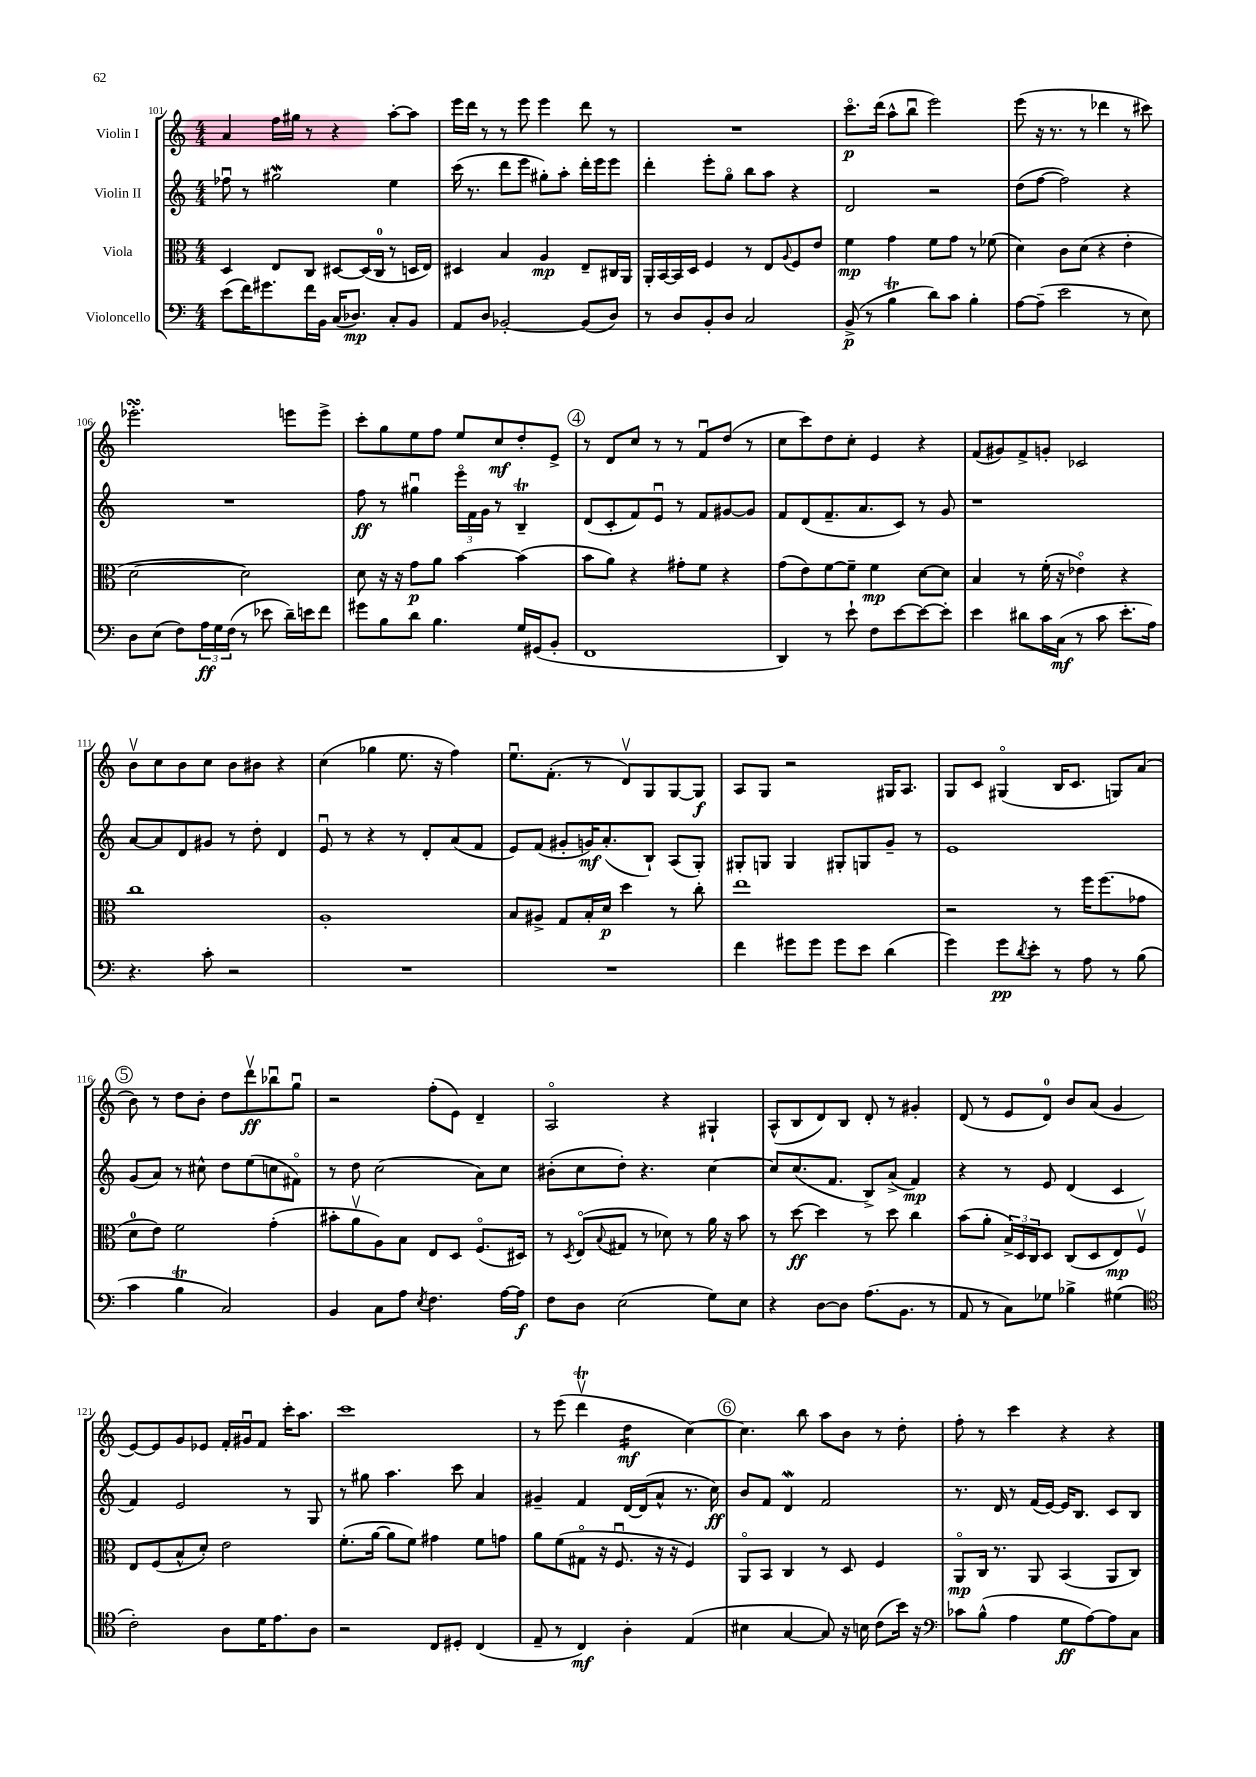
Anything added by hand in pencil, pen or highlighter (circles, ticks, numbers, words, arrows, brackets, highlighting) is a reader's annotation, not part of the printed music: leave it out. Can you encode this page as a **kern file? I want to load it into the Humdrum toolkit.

**kern	**dynam	**kern	**dynam	**kern	**dynam	**kern	**dynam
*part4	*part4	*part3	*part3	*part2	*part2	*part1	*part1
*staff4	*staff4	*staff3	*staff3	*staff2	*staff2	*staff1	*staff1
*I"Violoncello	*	*I"Viola	*	*I"Violin II	*	*I"Violin I	*
*clefF4	*	*clefC3	*	*clefG2	*	*clefG2	*
*k[]	*	*k[]	*	*k[]	*	*k[]	*
*M4/4	*	*M4/4	*	*M4/4	*	*M4/4	*
=101	=101	=101	=101	=101	=101	=101	=101
(8e\L	.	4D/	.	8ff-Xu\	.	4a/	.
16f\K)	.	.	.	8r	.	.	.
8.g#X\	.	.	.	.	.	.	.
.	.	8E/L	.	2gg#XW\	.	16ff\LL	.
.	.	.	.	.	.	16gg#X\JJ	.
16f\L	.	8C/J	.	.	.	8r	.
16BB\JJ	.	.	.	.	.	.	.
(16C/KL	.	[8D#X/L	.	.	.	4r	.
8.D-X/J)	mp	.	.	.	.	.	.
.	.	(16D#/L]	.	.	.	.	.
.	.	16C/JJ	.	.	.	.	.
8C'/L	.	8r	.	4ee\	.	[8aa'\L	.
8BB/J	.	16Dn/LL	.	.	.	8aa\J]	.
.	.	16E/JJ)	.	.	.	.	.
=102	=102	=102	=102	=102	=102	=102	=102
8AA/L	.	4D#X/	.	(16ccc\	.	16eee\LL	.
.	.	.	.	8.r	.	16ddd\JJ	.
8D/J	.	.	.	.	.	8r	.
[2BB-X'/	.	4B/	.	8ddd\L	.	8r	.
.	.	.	.	8eee\J	.	8eee\	.
.	.	4A/	mp	8gg#X'\L)	.	4eee\	.
.	.	.	.	8aa'\J	.	.	.
(8BB-/L]	.	8E~/L	.	16ddd'\LL	.	8ddd\	.
.	.	.	.	16eee\J	.	.	.
8D/J)	.	16C#X/L	.	8eee\J	.	8r	.
.	.	16AA/JJ	.	.	.	.	.
=103	=103	=103	=103	=103	=103	=103	=103
8r	.	16AA'/LL	.	4ddd'\	.	1r	.
.	.	[16BB/	.	.	.	.	.
8D/L	.	16BB/]	.	.	.	.	.
.	.	16D/JJ	.	.	.	.	.
8BB'/	.	4F/	.	8eee'\L	.	.	.
8D/J	.	.	.	8gg\J	.	.	.
2C/	.	8r	.	8bb\L	.	.	.
.	.	8E/L	.	8aa\J	.	.	.
.	.	8qqA/	.	.	.	.	.
.	.	8F/	.	4r	.	.	.
.	.	8e/J	.	.	.	.	.
=104	=104	=104	=104	=104	=104	=104	=104
(8BB^/	p	4f\	mp	2d/	.	8.ccc\L	p
8r	.	.	.	.	.	.	.
.	.	.	.	.	.	(16ddd\Jk	.
4Bt\	.	4g\	.	.	.	8aa^^\L	.
.	.	.	.	.	.	8bbu\J	.
8d\L)	.	8f\L	.	2r	.	2eee\)	.
8c\J	.	8g\J	.	.	.	.	.
4B'\	.	8r	.	.	.	.	.
.	.	(8f-X\	.	.	.	.	.
=105	=105	=105	=105	=105	=105	=105	=105
[8A\L	.	4d\)	.	(8dd\L	.	(8eee\	.
(8A~\J]	.	.	.	[8ff\J	.	16r	.
.	.	.	.	.	.	8.r	.
2e\	.	8c\L	.	2ff\])	.	.	.
.	.	(8d\J	.	.	.	8r	.
.	.	4r	.	.	.	4ddd-X\	.
8r	.	4e'\	.	4r	.	8r	.
8E\)	.	.	.	.	.	8ccc#X\)	.
!!LO:LB:g=z
=106	=106	=106	=106	=106	=106	=106	=106
8D\L	.	[2d\	.	1r	.	2.eee-XsSSs'\	.
(8E\J	.	.	.	.	.	.	.
8F\L)	.	.	.	.	.	.	.
24A\L	ff	.	.	.	.	.	.
24G\	.	.	.	.	.	.	.
(24F\JJ	.	.	.	.	.	.	.
8r	.	2d\])	.	.	.	.	.
8e-X\	.	.	.	.	.	.	.
16d~\LL)	.	.	.	.	.	8eeen\L	.
16en\J	.	.	.	.	.	.	.
8f\J	.	.	.	.	.	8eee^\J	.
=107	=107	=107	=107	=107	=107	=107	=107
8g#X\L	.	8d\	.	8ff\	ff	8ccc'\L	.
8B\	.	16r	.	8r	.	8gg\	.
.	.	16r	.	.	.	.	.
8d\J	.	8g\L	p	4gg#Xu\	.	8ee\	.
4.B\	.	8a\J	.	.	.	8ff\J	.
.	.	[4b\	.	24eee\LL	.	8ee/L	.
.	.	.	.	24f\	.	.	.
.	.	.	.	24g\JJ	.	.	.
.	.	.	.	8r	.	8cc/	mf
16G/LL	.	(4b\]	.	4Bt~/	.	8dd'/	.
(16GG#X/J	.	.	.	.	.	.	.
8BB'/J	.	.	.	.	.	8e^/J	.
!!LO:REH:place=s1:t=4
=108	=108	=108	=108	=108	=108	=108	=108
1FF	.	8b\L	.	(8d/L	.	8r	.
.	.	8a\J)	.	8c'/	.	8d/L	.
.	.	4r	.	8f/)	.	8cc/J	.
.	.	.	.	8eu/J	.	8r	.
.	.	8g#X'\L	.	8r	.	8r	.
.	.	8f\J	.	8f/L	.	8fu/L	.
.	.	4r	.	[8g#X/	.	(8dd/J	.
.	.	.	.	8g#/J]	.	8r	.
=109	=109	=109	=109	=109	=109	=109	=109
4DD/)	.	(8g\L	.	8f/L	.	8cc\L	.
.	.	8e\)	.	(8d/	.	8ccc\)	.
8r	.	[8f\	.	8.f~/	.	8dd\	.
8e`\	.	8f~\J]	.	.	.	8cc'\J	.
.	.	.	.	8.a/	.	.	.
8F\L	.	4f\	mp	.	.	4e/	.
[8e\	.	.	.	8c/J)	.	.	.
8e\_	.	[8d\L	.	8r	.	4r	.
8e'\J]	.	8d\J]	.	8g/	.	.	.
=110	=110	=110	=110	=110	=110	=110	=110
4e\	.	4B/	.	1r	.	(8f/L	.
.	.	.	.	.	.	8g#X/)	.
8d#X\L	.	8r	.	.	.	8f^/	.
16c\L	.	(16f'\	.	.	.	8gn'/J	.
(16C\JJ	mf	16r	.	.	.	.	.
8r	.	4e-X\)	.	.	.	2c-X/	.
8c\	.	.	.	.	.	.	.
8.e'\L	.	4r	.	.	.	.	.
16A\Jk)	.	.	.	.	.	.	.
!!LO:LB:g=z
=111	=111	=111	=111	=111	=111	=111	=111
4.r	.	1cc	.	[8a/L	.	8bv\L	.
.	.	.	.	8a/]	.	8cc\	.
.	.	.	.	8d/	.	8b\	.
8c'\	.	.	.	8g#X/J	.	8cc\J	.
2r	.	.	.	8r	.	8b\L	.
.	.	.	.	8dd'\	.	8b#X\J	.
.	.	.	.	4d/	.	4r	.
=112	=112	=112	=112	=112	=112	=112	=112
1r	.	1A'	.	8eu/	.	(4cc\	.
.	.	.	.	8r	.	.	.
.	.	.	.	4r	.	4gg-X\	.
.	.	.	.	8r	.	8.ee\	.
.	.	.	.	8d'/L	.	.	.
.	.	.	.	.	.	16r	.
.	.	.	.	(8a/	.	4ff\)	.
.	.	.	.	8f/J	.	.	.
=113	=113	=113	=113	=113	=113	=113	=113
1r	.	8B/L	.	8e/L)	.	8.eeu\L	.
.	.	8A#X^/J	.	(8f/J	.	.	.
.	.	.	.	.	.	(8.f'\J	.
.	.	8G/L	.	8g#X'/L	.	.	.
.	.	16B'/L	.	16gn/K)	mf	8r	.
.	.	16d/JJ	p	(8.a'/	.	.	.
.	.	4dd\	.	.	.	8dv/L)	.
.	.	.	.	8B`/J)	.	8G/	.
.	.	8r	.	(8A/L	.	[8G/	.
.	.	8cc'\	.	8G'/J)	.	8G/J]	f
=114	=114	=114	=114	=114	=114	=114	=114
4f\	.	1ee	.	8G#X'/L	.	8A/L	.
.	.	.	.	8Gn/J	.	8G/J	.
8g#X\L	.	.	.	4G/	.	2r	.
8g#\J	.	.	.	.	.	.	.
8g#\L	.	.	.	8G#X'/L	.	.	.
8e\J	.	.	.	8Gn/	.	.	.
(4d\	.	.	.	8g~/J	.	16G#X/KL	.
.	.	.	.	.	.	8.A/J	.
.	.	.	.	8r	.	.	.
=115	=115	=115	=115	=115	=115	=115	=115
4g\)	.	2r	.	1e	.	8G/L	.
.	.	.	.	.	.	8c/J	.
8g\L	pp	.	.	.	.	(4G#X/	.
8qd/	.	.	.	.	.	.	.
8e'\J	.	.	.	.	.	.	.
8r	.	8r	.	.	.	16B/KL	.
.	.	.	.	.	.	8.c/J	.
8A\	.	16ff\KL	.	.	.	.	.
.	.	(8.ff\	.	.	.	.	.
8r	.	.	.	.	.	8Gn/L)	.
(8B\	.	8g-X\J	.	.	.	(8a/J	.
!!LO:LB:g=z
!!LO:REH:place=s1:t=5
=116	=116	=116	=116	=116	=116	=116	=116
4c\	.	8d\L	.	(8g/L	.	8b\)	.
.	.	8e\J)	.	8a/J)	.	8r	.
4Bt\	.	2f\	.	8r	.	8dd\L	.
.	.	.	.	8cc#X^^\	.	8b'\J	.
2C/)	.	.	.	8dd\L	.	8dd\L	.
.	.	.	.	(8ee\	.	8dddv\	ff
.	.	(4g'\	.	8ccn\	.	8bb-Xu\	.
.	.	.	.	8f#X\J)	.	8ggu\J	.
=117	=117	=117	=117	=117	=117	=117	=117
4BB/	.	8b#X'\L	.	8r	.	2r	.
.	.	8av\	.	8dd\	.	.	.
8C\L	.	8A\)	.	(2cc\	.	.	.
8A\J	.	8B\J	.	.	.	.	.
8qE/	.	.	.	.	.	.	.
4.F\	.	8E/L	.	.	.	(8ff'\L	.
.	.	8D/J	.	.	.	8e\J)	.
.	.	(8.F/L	.	8a\L)	.	4d~/	.
[16A\LL	.	.	.	8cc\J	.	.	.
16A\JJ]	f	16D#X/Jk)	.	.	.	.	.
=118	=118	=118	=118	=118	=118	=118	=118
8F\L	.	8r	.	(8b#X'\L	.	2A/	.
.	.	8qD/	.	.	.	.	.
8D\J	.	(8E/L	.	8cc\	.	.	.
.	.	8qqB/	.	.	.	.	.
(2E\	.	8G#X/J	.	8dd'\J)	.	.	.
.	.	8r	.	4.r	.	.	.
.	.	8d-X\)	.	.	.	4r	.
.	.	8r	.	.	.	.	.
8G\L)	.	16a\	.	[4cc\	.	4G#X`/	.
.	.	16r	.	.	.	.	.
8E\J	.	8b\	.	.	.	.	.
=119	=119	=119	=119	=119	=119	=119	=119
4r	.	8r	.	8cc/L]	.	(8A^^/L	.
.	.	[8dd\	ff	(8.cc/	.	8B/	.
[8D\L	.	4dd\]	.	.	.	8d/)	.
.	.	.	.	8.f/J	.	.	.
8D\J]	.	.	.	.	.	8B/J	.
(8.A\L	.	8r	.	8B^/L)	.	8d'/	.
.	.	8dd\	.	(8a^/J	.	8r	.
8.BB\J	.	.	.	.	.	.	.
.	.	4cc\	.	4f/)	mp	4g#X'/	.
8r	.	.	.	.	.	.	.
=120	=120	=120	=120	=120	=120	=120	=120
8AA/	.	(8b\L	.	4r	.	(8d/	.
8r	.	8a'\J	.	.	.	8r	.
8C\L)	.	24B^/LL)	.	8r	.	8e/L	.
.	.	24D/	.	.	.	.	.
.	.	24C/J	.	.	.	.	.
8G-X\J	.	8D/J	.	8e/	.	8d/J)	.
4B-X^\	.	(8C/L	.	(4d/	.	8b/L	.
.	.	8D/	.	.	.	(8a/J	.
(4G#X\	.	8E/)	mp	4c/	.	4g/	.
.	.	8Fv/J	.	.	.	.	.
!!LO:LB:g=z
=121	=121	=121	=121	=121	=121	=121	=121
*clefC4	*	*	*	*	*	*	*
2c'\)	.	8E/L	.	4f/)	.	[8e/L)	.
.	.	(8F/	.	.	.	8e/]	.
.	.	8B^^/	.	2e/	.	8g/	.
.	.	8d'/J)	.	.	.	8e-X/J	.
8A\L	.	2e\	.	.	.	16f'/LL	.
.	.	.	.	.	.	16g#Xu/J	.
16d\K	.	.	.	.	.	8f/J	.
8.e\	.	.	.	.	.	.	.
.	.	.	.	8r	.	16ccc'\KL	.
.	.	.	.	.	.	8.aa\J	.
8A\J	.	.	.	8G/	.	.	.
=122	=122	=122	=122	=122	=122	=122	=122
2r	.	(8.f'\L	.	8r	.	1ccc	.
.	.	.	.	8gg#X\	.	.	.
.	.	[16a\Jk	.	.	.	.	.
.	.	8a\L]	.	4.aa\	.	.	.
.	.	8f\J)	.	.	.	.	.
8C/L	.	4g#X\	.	.	.	.	.
8D#X'/J	.	.	.	8ccc\	.	.	.
(4C/	.	8f\L	.	4a/	.	.	.
.	.	8gn\J	.	.	.	.	.
=123	=123	=123	=123	=123	=123	=123	=123
8E~/	.	8a\L	.	4g#X~/	.	8r	.
8r	.	(8f\	.	.	.	(8eee\	.
4C/)	mf	8G#X\J	.	4f/	.	4dddTv\	.
.	.	16r	.	.	.	.	.
.	.	8.Fu/	.	.	.	.	.
*	*	*	*	*	*	*tremolo	*
4A'\	.	.	.	[16d/LL	.	16dd\LL	mf
.	.	.	.	(16d/J]	.	16dd\	.
.	.	16r	.	8a^^/J	.	16dd\	.
.	.	16r	.	.	.	16dd\JJ	.
*	*	*	*	*	*	*Xtremolo	*
(4E/	.	4F/)	.	8.r	.	[4cc\)	.
.	.	.	.	16cc\)	ff	.	.
!!LO:REH:place=s1:t=6
=124	=124	=124	=124	=124	=124	=124	=124
4B#X\	.	8AA/L	.	8b/L	.	4.cc\]	.
.	.	8BB/J	.	8f/J	.	.	.
[4G/	.	4C/	.	4dW/	.	.	.
.	.	.	.	.	.	8bb\	.
8G/])	.	8r	.	2f/	.	8aa\L	.
16r	.	8D/	.	.	.	8b\J	.
16Bn\	.	.	.	.	.	.	.
(8c\L	.	4F/	.	.	.	8r	.
16b\Jk)	.	.	.	.	.	8dd'\	.
16r	.	.	.	.	.	.	.
=125	=125	=125	=125	=125	=125	=125	=125
*clefF4	*	*	*	*	*	*	*
8c-X\L	.	8AA/L	mp	8.r	.	8ff'\	.
(8B^^\J	.	16C/Jk	.	.	.	8r	.
.	.	8.r	.	16d/	.	.	.
4A\	.	.	.	8r	.	4ccc\	.
.	.	8AA/	.	(16f/LL	.	.	.
.	.	.	.	[16e/JJ)	.	.	.
8G\L	ff	(4BB/	.	16e/KL]	.	4r	.
.	.	.	.	8.B/J	.	.	.
[8A\)	.	.	.	.	.	.	.
8A\]	.	8AA/L	.	8c/L	.	4r	.
8C\J	.	8C/J)	.	8B/J	.	.	.
==	==	==	==	==	==	==	==
*-	*-	*-	*-	*-	*-	*-	*-
